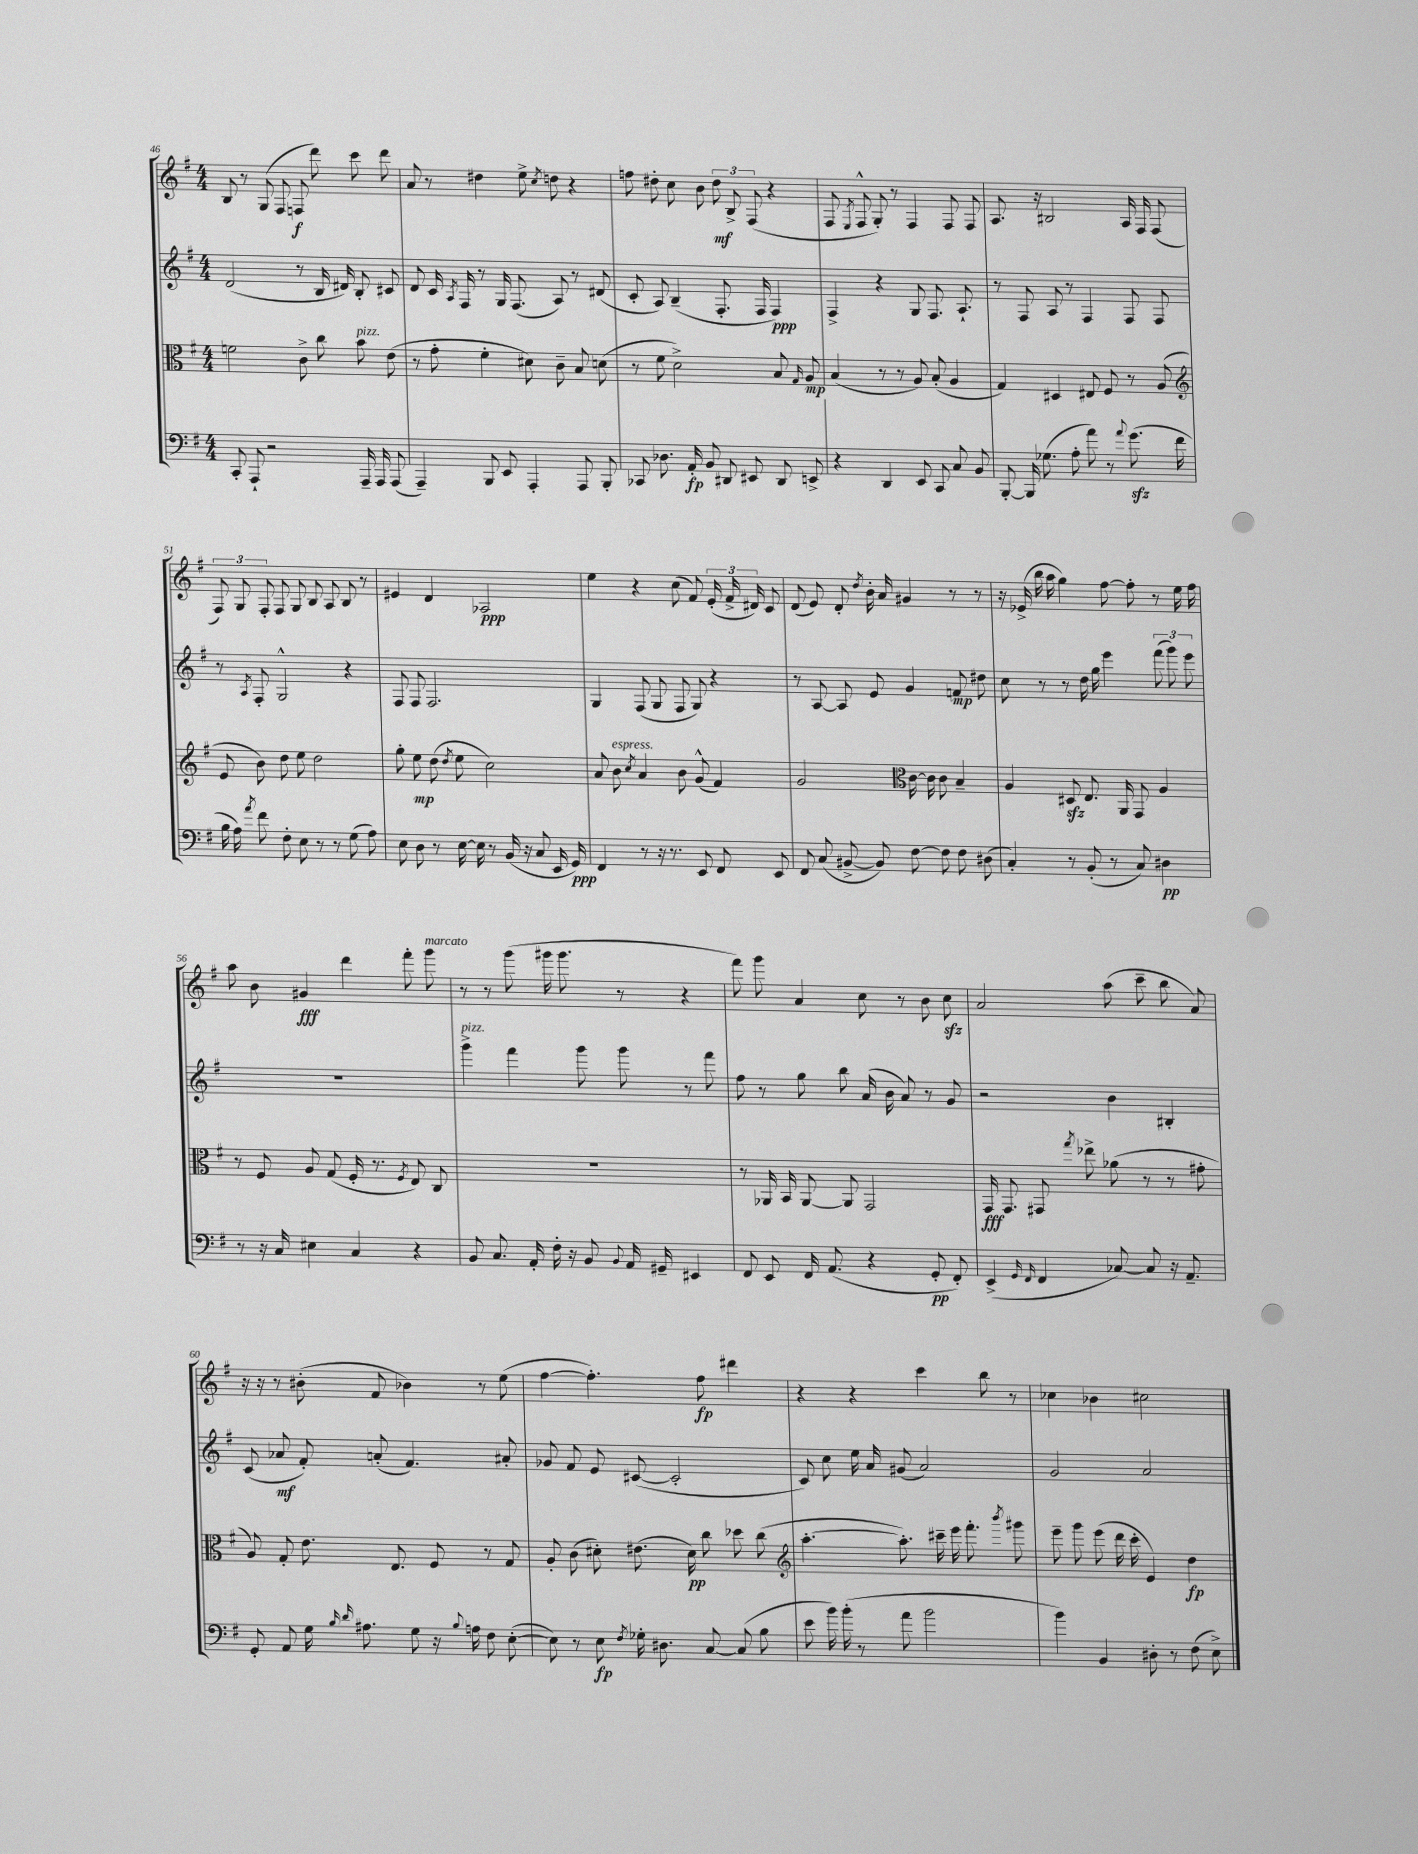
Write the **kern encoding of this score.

**kern	**dynam	**kern	**dynam	**kern	**dynam	**kern	**dynam
*part4	*part4	*part3	*part3	*part2	*part2	*part1	*part1
*staff4	*staff4	*staff3	*staff3	*staff2	*staff2	*staff1	*staff1
*clefF4	*	*clefC3	*	*clefG2	*	*clefG2	*
*k[f#]	*	*k[f#]	*	*k[f#]	*	*k[f#]	*
*M4/4	*	*M4/4	*	*M4/4	*	*M4/4	*
=46	=46	=46	=46	=46	=46	=46	=46
8CC'/	.	2fn\	.	(2d/	.	8B/	.
8AAA`/	.	.	.	.	.	8r	.
2r	.	.	.	.	.	(8G/	.
.	.	.	.	.	.	8F#/	.
.	.	8c^\	.	8r	.	8Fn/	f
.	.	8cc\	.	16B/	.	8ddd\)	.
.	.	.	.	16d#X/)	.	.	.
!	!	!LO:TX:a:i:t=pizz.	!	!	!	!	!
16AAA~/	.	8b\	.	8B'/	.	8ccc\	.
16AAA/	.	.	.	.	.	.	.
(8AAA/	.	(8e\	.	8c#X/	.	8ddd\	.
=47	=47	=47	=47	=47	=47	=47	=47
4AAA~/)	.	8r	.	8d/	.	8a/	.
.	.	8g'\	.	16c/	.	8r	.
.	.	.	.	8qA/	.	.	.
.	.	.	.	16F#/	.	.	.
8BBB/	.	4f#'\	.	8r	.	4dd#X\	.
8EE/	.	.	.	16G/	.	.	.
.	.	.	.	(8.F#/	.	.	.
4AAA'/	.	8d#X\)	.	.	.	8ee^\	.
.	.	.	.	.	.	8qcc/	.
.	.	8c~\	.	8A/)	.	8ddn\	.
8AAA/	.	8B/	.	8r	.	4r	.
8BBB'/	.	(8dn\	.	(8d#X/	.	.	.
=48	=48	=48	=48	=48	=48	=48	=48
8CC-X/	.	8r	.	8c'/	.	8ffn\	.
8.D-X\	.	8f#\	.	8A/)	.	8dd#X'\	.
.	.	2d^\)	.	(4B~/	.	8cc\	.
16AA'/	fp	.	.	.	.	.	.
8BB/	.	.	.	.	.	8b\	.
8DD#X/	.	.	.	8.F#'/	.	12dd#\	mf
.	.	.	.	.	.	12B^/	.
8EE#X/	.	.	.	.	.	.	.
.	.	.	.	.	.	(12F#/	.
.	.	.	.	16F#/	.	.	.
8DD#/	.	8B/	.	4F#/)	ppp	4r	.
.	.	16qqG/	.	.	.	.	.
8EEn^/	.	8A/	mp	.	.	.	.
=49	=49	=49	=49	=49	=49	=49	=49
4r	.	(4B/	.	4F#^/	.	8F#/	.
.	.	.	.	.	.	8qE/	.
.	.	.	.	.	.	8F#^^/	.
4DD/	.	8r	.	4r	.	8G'/)	.
.	.	8r	.	.	.	8r	.
8EE/	.	8A/)	.	8G/	.	4F#/	.
8CC/	.	(8B'/	.	8.F#/	.	.	.
8C/	.	4A/	.	.	.	8F#/	.
.	.	.	.	8.A`/	.	.	.
8BB/	.	.	.	.	.	8F#/	.
=50	=50	=50	=50	=50	=50	=50	=50
[8BBB'/	.	4G/)	.	8r	.	8.A/	.
16BBB/]	.	.	.	8F#/	.	.	.
(8.G-X\	.	.	.	.	.	16r	.
.	.	4D#X/	.	8A/	.	2B#X/	.
8A'\	.	.	.	8r	.	.	.
8a\)	.	8E#X/	.	4F#/	.	.	.
8r	.	8F#/	.	.	.	.	.
8qqa/	.	.	.	.	.	.	.
(8.gzz\	.	8r	.	8F#/	.	16A/	.
.	.	.	.	.	.	16F#/	.
.	.	(8A/	.	8F#/	.	(8F#/	.
16f#\	.	.	.	.	.	.	.
!!LO:LB:g=z
=51	=51	=51	=51	=51	=51	=51	=51
*	*	*clefG2	*	*	*	*	*
16B\	.	8e/	.	8r	.	12F#/)	.
16A\)	.	.	.	.	.	.	.
.	.	.	.	.	.	12G/	.
8qa/	.	.	.	8qA/	.	.	.
8f#\	.	8b\)	.	8F#'/	.	.	.
.	.	.	.	.	.	12F#'/	.
8F#'\	.	8dd\	.	2G^^/	.	8F#/	.
8E\	.	8ee\	.	.	.	8G/	.
8r	.	2dd\	.	.	.	8B/	.
8r	.	.	.	.	.	8A/	.
(8G\	.	.	.	4r	.	8B/	.
8A\)	.	.	.	.	.	8r	.
=52	=52	=52	=52	=52	=52	=52	=52
8E\	.	8gg'\	.	8F#/	.	4e#X/	.
8D\	.	8ee\	mp	8F#/	.	.	.
8r	.	(8dd\	.	2.F#/	.	4d/	.
.	.	8qdd/	.	.	.	.	.
[16E\	.	8ee\	.	.	.	.	.
16E\]	.	.	.	.	.	.	.
8r	.	2cc\)	.	.	.	2A-X/	ppp
(16BB/	.	.	.	.	.	.	.
16r	.	.	.	.	.	.	.
8C/	.	.	.	.	.	.	.
16EE/	.	.	.	.	.	.	.
16GG/)	ppp	.	.	.	.	.	.
=53	=53	=53	=53	=53	=53	=53	=53
4FF#/	.	8a/	.	4G/	.	4ee\	.
!	!	!LO:TX:a:i:t=espress.	!	!	!	!	!
.	.	8b\	.	.	.	.	.
.	.	8qcc/	.	.	.	.	.
8r	.	4a/	.	(8F#/	.	4r	.
16r	.	.	.	8G/	.	.	.
8.r	.	.	.	.	.	.	.
.	.	8b\	.	8F#/	.	(8cc\	.
8EE/	.	(8g^^/	.	8G/)	.	8f#/)	.
8FF#/	.	4f#/)	.	4r	.	(24e'/	.
.	.	.	.	.	.	24f#^/	.
.	.	.	.	.	.	24d#X/)	.
8EE/	.	.	.	.	.	8c/	.
=54	=54	=54	=54	=54	=54	=54	=54
8FF#/	.	2g/	.	8r	.	(8d/	.
(8C/	.	.	.	[8A/	.	8e/)	.
[8BB#X^/	.	.	.	8A/]	.	8d'/	.
.	.	.	.	.	.	8qdd/	.
8BB#/])	.	.	.	8e/	.	16b'\	.
.	.	.	.	.	.	16a/	.
*	*	*clefC3	*	*	*	*	*
[8F#\	.	[16c\	.	4g/	.	4g#X/	.
.	.	16c\]	.	.	.	.	.
8F#\]	.	8c\	.	.	.	.	.
8F#\	.	4B~/	.	8fn/	mp	8r	.
(8D#X\	.	.	.	8dd#X\	.	8r	.
=55	=55	=55	=55	=55	=55	=55	=55
4C'/)	.	4A/	.	8cc\	.	16r	.
.	.	.	.	.	.	(16e-X^/	.
.	.	.	.	8r	.	16bb\	.
.	.	.	.	.	.	16aa\	.
8r	.	8D#Xzz/	.	8r	.	4gg\)	.
(8BB'/	.	8.E/	.	16dd\	.	.	.
.	.	.	.	16gg\	.	.	.
8r	.	.	.	4eee\	.	[8ff#\	.
.	.	16AA/	.	.	.	.	.
8C/)	.	8GG/	.	.	.	8ff#'\]	.
4D#X\	pp	4A/	.	(12fff#\	.	8r	.
.	.	.	.	12ggg\)	.	.	.
.	.	.	.	.	.	16ee\	.
.	.	.	.	12eee\	.	.	.
.	.	.	.	.	.	16ff#\	.
!!LO:LB:g=z
=56	=56	=56	=56	=56	=56	=56	=56
8r	.	8r	.	1r	.	8aa\	.
16r	.	8F#/	.	.	.	8b\	.
16C/	.	.	.	.	.	.	.
4E#X\	.	8A/	.	.	.	4g#X/	fff
.	.	(8G/	.	.	.	.	.
4C/	.	16F#'/	.	.	.	4ddd\	.
.	.	8.r	.	.	.	.	.
.	.	8qF#/	.	.	.	.	.
4r	.	8E/)	.	.	.	8fff#'\	.
!	!	!	!	!	!	!LO:TX:a:i:t=marcato	!
.	.	8C/	.	.	.	8ggg\	.
=57	=57	=57	=57	=57	=57	=57	=57
!	!	!	!	!LO:TX:a:i:t=pizz.	!	!	!
8BB/	.	1r	.	4ggg^\	.	8r	.
8.C/	.	.	.	.	.	8r	.
.	.	.	.	4fff#\	.	(8ggg\	.
16AA'/	.	.	.	.	.	.	.
16F#'\	.	.	.	.	.	16ggg#X\	.
16r	.	.	.	.	.	8.ggg#\	.
8BB/	.	.	.	8ggg\	.	.	.
8qqBB/	.	.	.	.	.	.	.
16AA/	.	.	.	8ggg\	.	8r	.
16GG#X~/	.	.	.	.	.	.	.
4EE#X/	.	.	.	8r	.	4r	.
.	.	.	.	8fff#\	.	.	.
=58	=58	=58	=58	=58	=58	=58	=58
8FF#/	.	8r	.	8ff#\	.	8fff#\)	.
8EE/	.	16AA-X/	.	8r	.	8ggg\	.
.	.	16BB/	.	.	.	.	.
16FF#/	.	[8AA-/	.	8gg\	.	4a/	.
(8.AA/	.	.	.	.	.	.	.
.	.	8AA-/]	.	8bb\	.	.	.
4r	.	2GG/	.	(16a/	.	8cc\	.
.	.	.	.	16b\	.	.	.
.	.	.	.	8a/)	.	8r	.
8GG'/	pp	.	.	8r	.	8b\	.
8FF#'/)	.	.	.	8g/	.	8cczz\	.
=59	=59	=59	=59	=59	=59	=59	=59
(4EE^/	.	16GG/	fff	2r	.	2a/	.
.	.	8.GG/	.	.	.	.	.
16qqGG/	.	.	.	.	.	.	.
16qqFF#/	.	.	.	.	.	.	.
4FF#/	.	8GG#X/	.	.	.	.	.
.	.	8qgg/	.	.	.	.	.
.	.	8ee-X^\	.	.	.	.	.
[8C-X/)	.	(8a-X\	.	4b\	.	(8aa\	.
8C-/]	.	8r	.	.	.	8ccc~\	.
16r	.	8r	.	4B#X'/	.	8bb\	.
8.AA~/	.	.	.	.	.	.	.
.	.	8g#X'\	.	.	.	8a/)	.
!!LO:LB:g=z
=60	=60	=60	=60	=60	=60	=60	=60
8GG'/	.	8A/)	.	(8c/	.	16r	.
.	.	.	.	.	.	16r	.
8AA/	.	8G'/	.	8a-X/	mf	8r	.
16G\	.	8.e\	.	8f#'/)	.	(8b#X'\	.
16qqB/	.	.	.	.	.	.	.
16qqd/	.	.	.	.	.	.	.
8.A#X\	.	.	.	.	.	.	.
.	.	.	.	(8an'/	.	8f#/	.
.	.	8.E/	.	.	.	.	.
8G\	.	.	.	4.f#/)	.	4b-X\)	.
16r	.	8F#/	.	.	.	.	.
8qqB/	.	.	.	.	.	.	.
16An\	.	.	.	.	.	.	.
8F#\	.	8r	.	.	.	8r	.
([8E'\	.	8G/	.	8a#X'/	.	(8ee\	.
=61	=61	=61	=61	=61	=61	=61	=61
8E\])	.	8A'/	.	8g-X/	.	[4ff#\	.
8r	.	(8c\	.	8f#/	.	.	.
8E\	fp	8d#X'\)	.	8e/	.	4.ff#'\])	.
8qF#/	.	.	.	.	.	.	.
16G-X'\	.	(8.e#X\	.	([8c#X/	.	.	.
8.D#X\	.	.	.	.	.	.	.
.	.	.	.	2c#'/]	.	.	.
.	.	16d#\)	pp	.	.	.	.
[8C/	.	8cc\	.	.	.	8ff#\	fp
(8C/]	.	8dd-X\	.	.	.	4ddd#X\	.
8B\	.	(8cc\	.	.	.	.	.
=62	=62	=62	=62	=62	=62	=62	=62
*	*	*clefG2	*	*	*	*	*
8e\	.	[4.aa'\	.	8c/)	.	4r	.
16b\)	.	.	.	8cc\	.	.	.
(16b'\	.	.	.	.	.	.	.
8r	.	.	.	16ee\	.	4r	.
.	.	.	.	16a/	.	.	.
8a\	.	8.aa'\])	.	(8g#X/	.	.	.
2b\	.	.	.	2a/)	.	4ccc\	.
.	.	16ccc#X~\	.	.	.	.	.
.	.	16eee\	.	.	.	.	.
.	.	8.fff#'\	.	.	.	.	.
.	.	.	.	.	.	8bb\	.
.	.	8qbbb/	.	.	.	.	.
.	.	8ggg#X\	.	.	.	8r	.
=63	=63	=63	=63	=63	=63	=63	=63
4b\)	.	8eee~\	.	2g/	.	4cc-X\	.
.	.	8ggg\	.	.	.	.	.
4BB/	.	(8eee\	.	.	.	4b-X\	.
.	.	16ddd\	.	.	.	.	.
.	.	16ccc'\	.	.	.	.	.
8D#X'\	.	4e/)	.	2a/	.	2cc#X\	.
8r	.	.	.	.	.	.	.
(8F#\	.	4dd\	fp	.	.	.	.
8E^\)	.	.	.	.	.	.	.
==	==	==	==	==	==	==	==
*-	*-	*-	*-	*-	*-	*-	*-
